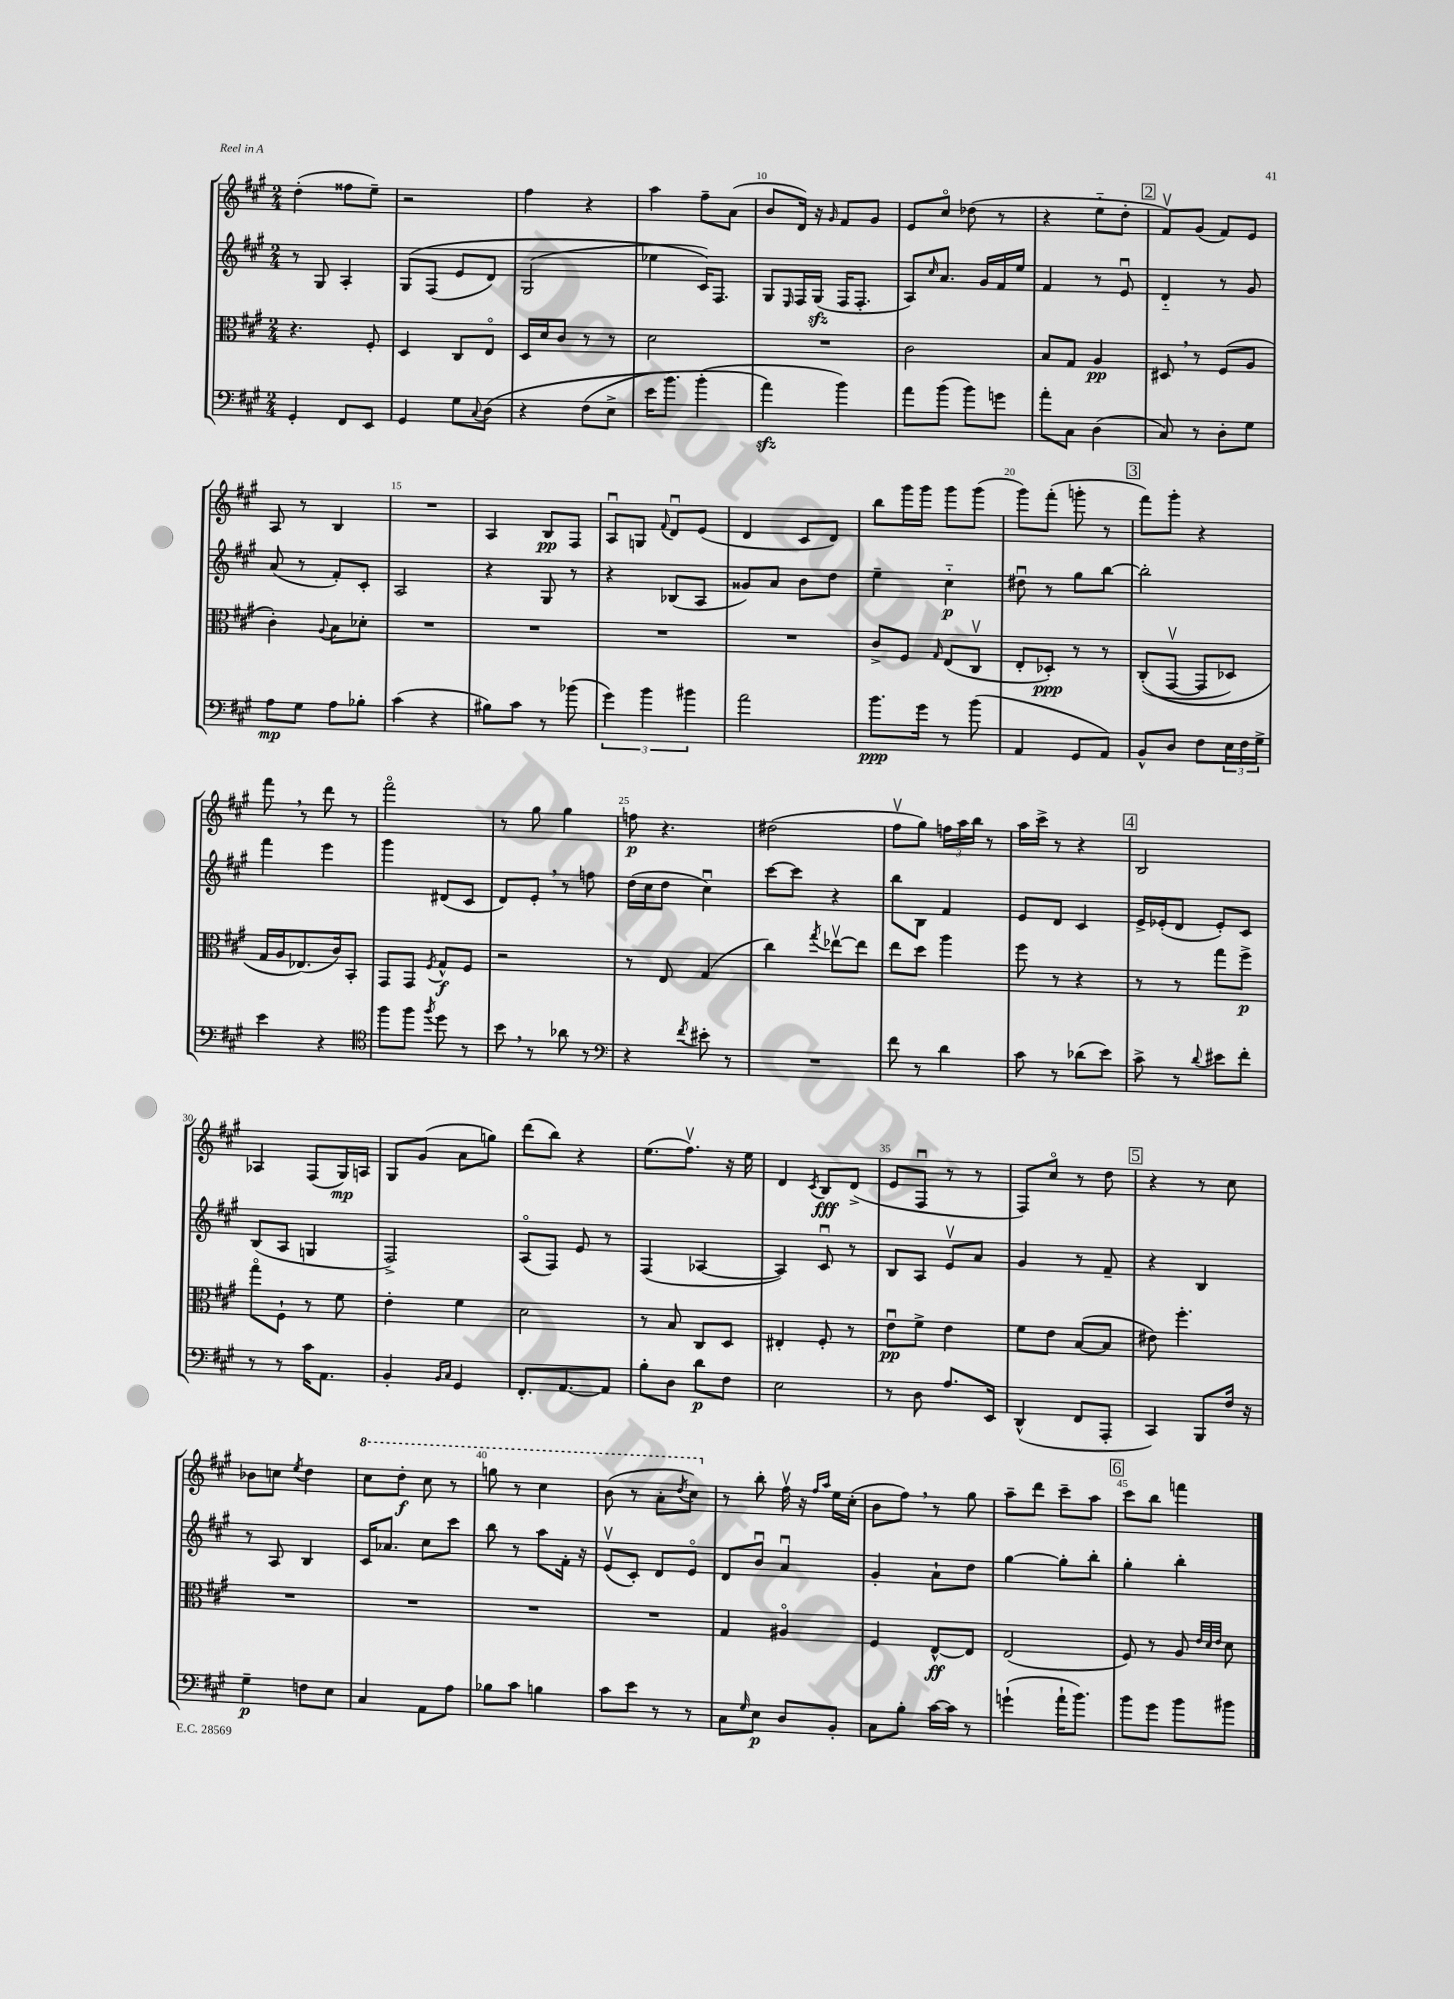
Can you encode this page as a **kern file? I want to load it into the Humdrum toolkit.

**kern	**dynam	**kern	**dynam	**kern	**dynam	**kern	**dynam
*part4	*part4	*part3	*part3	*part2	*part2	*part1	*part1
*staff4	*staff4	*staff3	*staff3	*staff2	*staff2	*staff1	*staff1
*clefF4	*	*clefC3	*	*clefG2	*	*clefG2	*
*k[f#c#g#]	*	*k[f#c#g#]	*	*k[f#c#g#]	*	*k[f#c#g#]	*
*M2/4	*	*M2/4	*	*M2/4	*	*M2/4	*
=6	=6	=6	=6	=6	=6	=6	=6
4GG#'/	.	4.r	.	8r	.	(4dd'\	.
.	.	.	.	8G#/	.	.	.
8FF#/L	.	.	.	4A'/	.	8ff##X\L	.
8EE/J	.	8F#'/	.	.	.	8ee~\J)	.
=7	=7	=7	=7	=7	=7	=7	=7
4GG#/	.	4D/	.	(8G#/L	.	2r	.
.	.	.	.	(8F#/J	.	.	.
8G#\L	.	8C#/L	.	8e/L	.	.	.
8qqC#/	.	.	.	.	.	.	.
(8D\J	.	8E/J	.	8d/J)	.	.	.
=8	=8	=8	=8	=8	=8	=8	=8
4r	.	16D/LL	.	(2G#/	.	4ff#\	.
.	.	16d/J	.	.	.	.	.
.	.	8c#/J	.	.	.	.	.
(8F#\L	.	8r	.	.	.	4r	.
8E^\J	.	8r	.	.	.	.	.
=9	=9	=9	=9	=9	=9	=9	=9
16e\KL	.	2d\	.	4ee-X\	.	4aa\	.
8.b\J)	.	.	.	.	.	.	.
(4b'\	.	.	.	16c#/KL))	.	8ff#~\L	.
.	.	.	.	8.F#/J	.	.	.
.	.	.	.	.	.	(8a\J	.
=10	=10	=10	=10	=10	=10	=10	=10
4azz\)	.	2r	.	8G#/L	.	8b/L	.
.	.	.	.	16qqE/	.	.	.
.	.	.	.	16F#/L	.	16d/Jk)	.
.	.	.	.	(16G#zz/JJ	.	16r	.
.	.	.	.	.	.	16qqg#/	.
4b\)	.	.	.	16F#/KL	.	8f#/L	.
.	.	.	.	8.F#'/J	.	.	.
.	.	.	.	.	.	8g#/J	.
=11	=11	=11	=11	=11	=11	=11	=11
8a\L	.	2c#\	.	8A/L)	.	8e/L	.
.	.	.	.	16qqcc#/	.	.	.
(8b\J	.	.	.	8.a/J	.	8cc#/J	.
8b\L)	.	.	.	.	.	(8dd-X\	.
.	.	.	.	16g#/LL	.	.	.
8gn\J	.	.	.	16f#/	.	8r	.
.	.	.	.	16ee/JJ	.	.	.
=12	=12	=12	=12	=12	=12	=12	=12
8a'\L	.	8B/L	.	4f#/	.	4r	.
8C#\J	.	8G#/J	.	.	.	.	.
(4D\	.	4A/	pp	8r	.	8ee\L	.
.	.	.	.	8eu/	.	8dd'\J	.
!!LO:REH:place=s1:t=2
=13	=13	=13	=13	=13	=13	=13	=13
8C#/)	.	8D#X,/	.	4d/	.	8f#v/L)	.
8r	.	8r	.	.	.	(8g#/J	.
8D'\L	.	(8F#/L	.	8r	.	8f#/L)	.
8G#\J	.	8A/J	.	8g#/	.	8e/J	.
!!LO:LB:g=z
=14	=14	=14	=14	=14	=14	=14	=14
8A\L	mp	4c#'\)	.	(8a/	.	8A/	.
8G#\J	.	.	.	8r	.	8r	.
.	.	8qqA/	.	.	.	.	.
8A\L	.	8B\L	.	8f#'/L)	.	4B/	.
8B-X'\J	.	8d-X'\J	.	8c#'/J	.	.	.
=15	=15	=15	=15	=15	=15	=15	=15
(4c#\	.	2r	.	2A/	.	2r	.
4r	.	.	.	.	.	.	.
=16	=16	=16	=16	=16	=16	=16	=16
8B#X\L)	.	2r	.	4r	.	4A/	.
8c#\J	.	.	.	.	.	.	.
8r	.	.	.	8G#/	.	8B/L	pp
(8b-X\	.	.	.	8r	.	8F#/J	.
=17	=17	=17	=17	=17	=17	=17	=17
6g#\)	.	2r	.	4r	.	8Au/L	.
.	.	.	.	.	.	8Gn/J	.
6b\	.	.	.	.	.	.	.
.	.	.	.	.	.	8qqf#/	.
.	.	.	.	(8B-X/L	.	8du/L	.
6b#X\	.	.	.	.	.	.	.
.	.	.	.	8A/J	.	(8e/J	.
=18	=18	=18	=18	=18	=18	=18	=18
2a\	.	2r	.	8g##X/L)	.	4d/	.
.	.	.	.	8a/J	.	.	.
.	.	.	.	8b\L	.	8c#/L	.
.	.	.	.	8dd\J	.	8d/J)	.
=19	=19	=19	=19	=19	=19	=19	=19
8.b\L	ppp	8c#^/L	.	4ee~\	.	8bb\L	.
.	.	8F#/J	.	.	.	16ggg#\L	.
16g#\Jk	.	.	.	.	.	16ggg#\JJ	.
.	.	16qqG#/	.	.	.	.	.
8r	.	(8E/L	.	4cc#\	p	8ggg#\L	.
(8b\	.	8C#v/J	.	.	.	(8ggg#\J	.
=20	=20	=20	=20	=20	=20	=20	=20
4AA/	.	8E'/L	.	8dd#Xu\	.	8ggg#\L)	.
.	.	8D-X'/J)	ppp	8r	.	(8fff#'\J	.
8GG#/L	.	8r	.	8gg#\L	.	8gggn'\	.
8AA/J)	.	8r	.	[8bb\J	.	8r	.
!!LO:REH:place=s1:t=3
=21	=21	=21	=21	=21	=21	=21	=21
8BB^^/L	.	((8C#'/L	.	2bb'\]	.	8fff#\L)	.
8D/J	.	[8GG#v/J	.	.	.	8ggg#'\J	.
8F#\L	.	8GG#/L]	.	.	.	4r	.
24E\L	.	8D-X/J)	.	.	.	.	.
24F#\	.	.	.	.	.	.	.
24G#^\JJ	.	.	.	.	.	.	.
!!LO:LB:g=z
=22	=22	=22	=22	=22	=22	=22	=22
4e\	.	16G#/LL	.	4fff#\	.	8fff#,\	.
.	.	16A/J	.	.	.	.	.
.	.	(8.E-X/)	.	.	.	8r	.
4r	.	.	.	4eee\	.	8ddd\	.
.	.	16c#/k)	.	.	.	.	.
.	.	8BB'/J	.	.	.	8r	.
=23	=23	=23	=23	=23	=23	=23	=23
*clefC4	*	*	*	*	*	*	*
8ff#\L	.	8GG#/L	.	4ggg#\	.	2fff#\	.
8ff#\J	.	8GG#/J	.	.	.	.	.
8qff#/	.	8qF#/	.	.	.	.	.
8dd\	.	8G#^^/L	f	(8d#X/L	.	.	.
8r	.	8F#/J	.	8c#/J	.	.	.
=24	=24	=24	=24	=24	=24	=24	=24
8b,\	.	2r	.	8d/L)	.	8r	.
8r	.	.	.	8e',/J	.	8gg#\	.
8a-X\	.	.	.	8r	.	4gg#\	.
8r	.	.	.	8ffn\	.	.	.
=25	=25	=25	=25	=25	=25	=25	=25
*clefF4	*	*	*	*	*	*	*
4r	.	8r	.	(16dd\LL	.	8ffn\	p
.	.	.	.	16cc#\J	.	.	.
.	.	8E/	.	8dd\J	.	4.r	.
8qf#/	.	.	.	.	.	.	.
8e#X'\	.	(4G#/	.	4cc#u\)	.	.	.
8r	.	.	.	.	.	.	.
=26	=26	=26	=26	=26	=26	=26	=26
2r	.	4cc#\)	.	[8ccc#\L	.	(2dd#X\	.
.	.	.	.	8ccc#\J]	.	.	.
.	.	8qgg#/	.	.	.	.	.
.	.	[8ee-Xv\L	.	4r	.	.	.
.	.	8ee-\J]	.	.	.	.	.
=27	=27	=27	=27	=27	=27	=27	=27
8f#\	.	8ee\L	.	8bb\L	.	8ff#v\L	.
8r	.	8dd\J	.	8B\J	.	8gg#\J)	.
4d\	.	4aa\	.	4f#/	.	24ffn\LL	.
.	.	.	.	.	.	24aa\	.
.	.	.	.	.	.	24bb\JJ	.
.	.	.	.	.	.	8r	.
=28	=28	=28	=28	=28	=28	=28	=28
8c#\	.	8ff#\	.	8e/L	.	16aa\LL	.
.	.	.	.	.	.	16ccc#^\JJ	.
8r	.	8r	.	8d/J	.	8r	.
(8d-X\L	.	4r	.	4c#/	.	4r	.
8e\J)	.	.	.	.	.	.	.
!!LO:REH:place=s1:t=4
=29	=29	=29	=29	=29	=29	=29	=29
8c#^\	.	8r	.	16e^/LL	.	2B/	.
.	.	.	.	(16e-X'/J	.	.	.
8r	.	8r	.	8d/J	.	.	.
8qqd/	.	.	.	.	.	.	.
8e#X\L	.	8gg#\L	.	8e-'/L)	.	.	.
8f#'\J	.	8ff#^\J	p	8c#/J	.	.	.
!!LO:LB:g=z
=30	=30	=30	=30	=30	=30	=30	=30
8r	.	8gg#\L	.	(8B/L	.	4A-X/	.
8r	.	8F#`\J	.	8A/J	.	.	.
16c#\KL	.	8r	.	4Gn/	.	(8F#/L	.
8.AA\J	.	.	.	.	.	.	.
.	.	8f#\	.	.	.	16G#/L)	mp
.	.	.	.	.	.	16An/JJ	.
=31	=31	=31	=31	=31	=31	=31	=31
4BB'/	.	4e'\	.	2F#^/)	.	8G#/L	.
.	.	.	.	.	.	(8g#/J	.
16qqBB/LL	.	.	.	.	.	.	.
16qqC#/JJ	.	.	.	.	.	.	.
4GG#/	.	4f#\	.	.	.	8a\L	.
.	.	.	.	.	.	8ggn\J)	.
=32	=32	=32	=32	=32	=32	=32	=32
8.FF#'/L	.	2d\	.	(8A/L	.	(8ddd\L	.
.	.	.	.	8F#/J)	.	8bb\J)	.
[8.AA/	.	.	.	.	.	.	.
.	.	.	.	8e/	.	4r	.
8AA/J]	.	.	.	8r	.	.	.
=33	=33	=33	=33	=33	=33	=33	=33
8B'\L	.	8r	.	(4F#/	.	(8.ee\L	.
8D\J	.	8B/	.	.	.	.	.
.	.	.	.	.	.	8.ff#v\J)	.
8d\L	p	8C#/L	.	[4A-X/	.	.	.
8F#\J	.	8D/J	.	.	.	16r	.
.	.	.	.	.	.	16ee\	.
=34	=34	=34	=34	=34	=34	=34	=34
2E\	.	4E#X'/	.	4A-/])	.	4d/	.
.	.	.	.	.	.	8qc#/	.
.	.	8F#'/	.	8c#u/	.	8B/L	fff
.	.	8r	.	8r	.	(8d^/J	.
=35	=35	=35	=35	=35	=35	=35	=35
8r	.	8eu\L	pp	8B/L	.	8e/L	.
8D\	.	8f#^\J	.	8A/J	.	8F#u/J	.
8.A/L	.	4e\	.	8ev/L	.	8r	.
.	.	.	.	8a/J	.	8r	.
16EE/Jk	.	.	.	.	.	.	.
=36	=36	=36	=36	=36	=36	=36	=36
(4DD^^/	.	8f#\L	.	4g#/	.	8F#/L)	.
.	.	8e\J	.	.	.	8cc#/J	.
8FF#/L	.	([8B/L	.	8r	.	8r	.
8AAA'/J	.	8B/J]	.	8f#~/	.	8dd\	.
!!LO:REH:place=s1:t=5
=37	=37	=37	=37	=37	=37	=37	=37
4CC#/)	.	8e#X\)	.	4r	.	4r	.
.	.	4.ff#'\	.	.	.	.	.
8BBB/L	.	.	.	4B/	.	8r	.
16F#/Jk	.	.	.	.	.	8cc#\	.
16r	.	.	.	.	.	.	.
!!LO:LB:g=z
=38	=38	=38	=38	=38	=38	=38	=38
4G#~\	p	2r	.	8r	.	8b-X\L	.
.	.	.	.	8A/	.	8ccn\J	.
.	.	.	.	.	.	8qee/	.
8Fn\L	.	.	.	4B/	.	4dd\	.
8E\J	.	.	.	.	.	.	.
=39	=39	=39	=39	=39	=39	=39	=39
*	*	*	*	*	*	*8va	*
4C#/	.	2r	.	16c#/KL	.	8ccc#\L	.
.	.	.	.	8.a-X/J	.	.	.
.	.	.	.	.	.	8ddd'\J	f
8AA\L	.	.	.	8cc#\L	.	8ccc#\	.
8A\J	.	.	.	8ccc#\J	.	8r	.
=40	=40	=40	=40	=40	=40	=40	=40
8B-X\L	.	2r	.	8bb\	.	8gggn\	.
8c#\J	.	.	.	8r	.	8r	.
4Bn\	.	.	.	8aa\L	.	4ccc#\	.
.	.	.	.	16f#'\Jk	.	.	.
.	.	.	.	16r	.	.	.
=41	=41	=41	=41	=41	=41	=41	=41
8c#\L	.	2r	.	(8ev/L	.	(8bb\	.
8e\J	.	.	.	8c#'/J)	.	8r	.
8r	.	.	.	8d/L	.	8aa'\L	.
.	.	.	.	.	.	8qddd/	.
8r	.	.	.	8e/J	.	8ccc#\J)	.
=42	=42	=42	=42	=42	=42	=42	=42
*	*	*	*	*	*	*X8va	*
8C#\L	.	4G#/	.	8d/L	.	8r	.
16qqG#/	.	.	.	.	.	.	.
8E\J	p	.	.	8bu/J	.	8bb'\	.
8D/L	.	4A#X/	.	4au/	.	16ff#v\	.
.	.	.	.	.	.	16r	.
.	.	.	.	.	.	16qqff#/LL	.
.	.	.	.	.	.	16qqaa/JJ	.
8BB'/J	.	.	.	.	.	16ee\LL	.
.	.	.	.	.	.	(16cc#'\JJ	.
=43	=43	=43	=43	=43	=43	=43	=43
8C#\L	.	4F#/	.	4g#'/	.	8b\L	.
8B'\J	.	.	.	.	.	8ff#,\J)	.
[16c#\LL	.	[8E^^/L	ff	8a`\L	.	8r	.
16c#\JJ]	.	.	.	.	.	.	.
8r	.	8E/J]	.	8dd\J	.	8gg#\	.
=44	=44	=44	=44	=44	=44	=44	=44
(4gn`\	.	(2E/	.	[4gg#\	.	8aa~\L	.
.	.	.	.	.	.	8ddd\J	.
16a`\KL	.	.	.	8gg#'\L]	.	8ccc#~\L	.
8.b\J)	.	.	.	.	.	.	.
.	.	.	.	8bb'\J	.	8aa\J	.
!!LO:REH:place=s1:t=6
=45	=45	=45	=45	=45	=45	=45	=45
8b\L	.	8F#/)	.	4gg#'\	.	8ccc#\L	.
8g#\J	.	8r	.	.	.	8bb\J	.
8b\L	.	8A/	.	4bb'\	.	4fffn\	.
.	.	32qqe/LLL	.	.	.	.	.
.	.	32qqd/	.	.	.	.	.
.	.	32qqe/JJJ	.	.	.	.	.
8b#X\J	.	8d\	.	.	.	.	.
==	==	==	==	==	==	==	==
*-	*-	*-	*-	*-	*-	*-	*-
